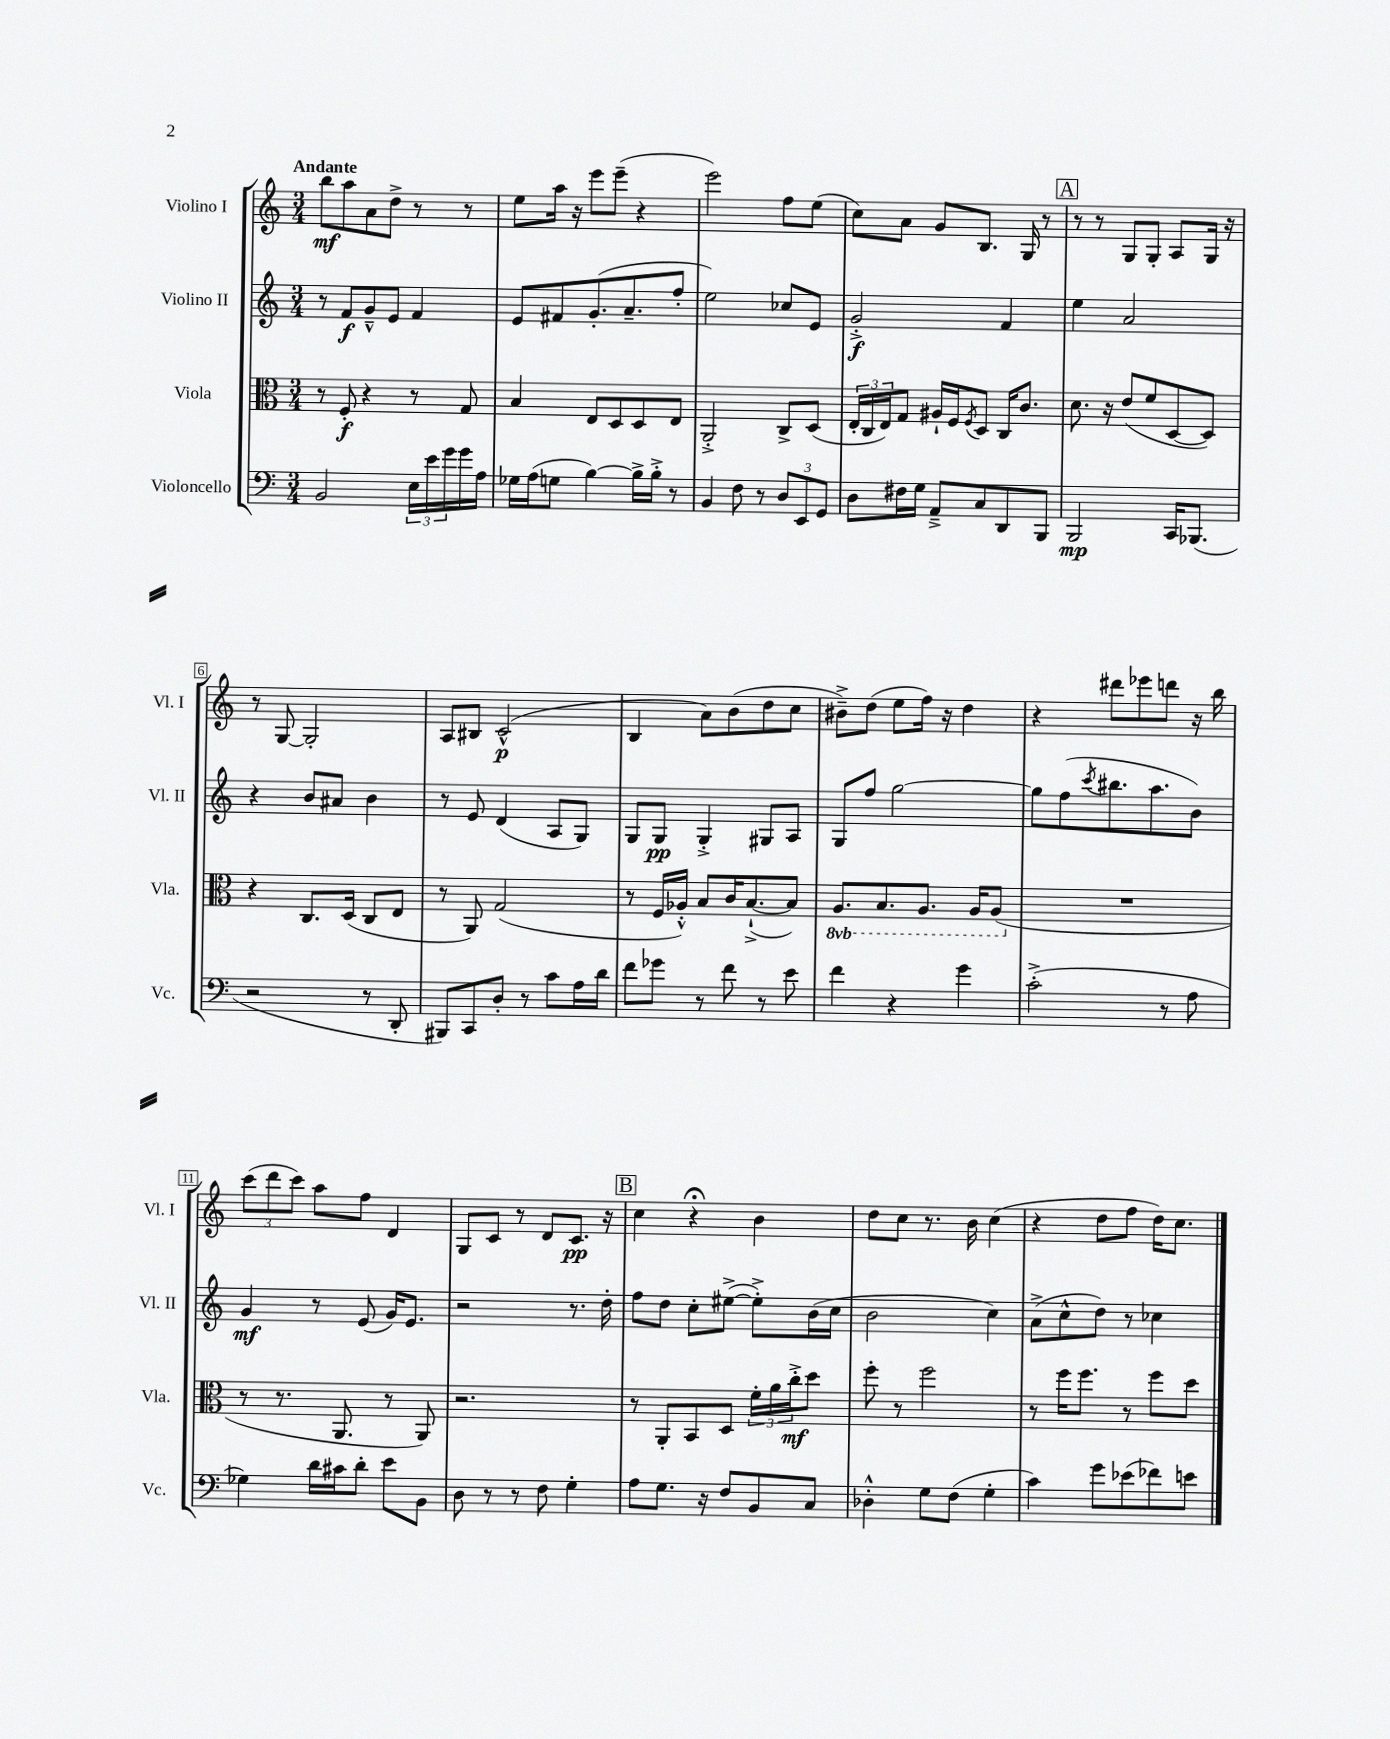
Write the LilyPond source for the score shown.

<<
\new StaffGroup <<
\new Staff = "s0" \with { instrumentName = "Violino I" shortInstrumentName = "Vl. I" } {
    \clef treble \key c \major \numericTimeSignature \time 3/4 \tempo "Andante"
    b''8\mf a''8 a'8 d''8-> r8 r8 |
    e''8 a''16 r16 e'''8 e'''8--( r4 |
    e'''2) f''8 e''8( |
    c''8) a'8 g'8 b8. g16 r8 |
    \mark \markup { \box "A" } r8 r8 g8 g8-. a8 g16 r16 |
    r8 g8~ g2-. |
    a8 bis8 c'2-^\p( |
    b4 a'8) b'8( d''8 c''8 |
    bis'8--->) d''8( e''8 f''16) r16 d''4 |
    r4 dis'''8 ees'''8 d'''8 r16 b''16 |
    \tuplet 3/2 { c'''8( d'''8 c'''8) } a''8 f''8 d'4 |
    g8 c'8 r8 d'8 c'8.\pp r16 |
    \mark \markup { \box "B" } c''4 r4\fermata b'4 |
    d''8 c''8 r8. b'16 c''4( |
    r4 d''8 f''8 d''16) c''8. \bar "|." |
}
\new Staff = "s1" \with { instrumentName = "Violino II" shortInstrumentName = "Vl. II" } {
    \clef treble \key c \major \numericTimeSignature \time 3/4
    r8 f'8\f g'8---^ e'8 f'4 |
    e'8 fis'8 g'8.-.( a'8.-- f''8-. |
    e''2) ces''8 e'8 |
    g'2-.->\f f'4 |
    \mark \markup { \box "A" } e''4 a'2 |
    r4 b'8 ais'8 b'4 |
    r8 e'8 d'4( a8 g8) |
    g8 g8\pp g4-.-> gis8 a8 |
    g8 f''8 g''2~ |
    g''8 f''8( \acciaccatura { c'''8 } bis''8. a''8. b'8) |
    g'4\mf r8 e'8( g'16) e'8. |
    r2 r8. d''16-. |
    \mark \markup { \box "B" } f''8 d''8 c''8-. eis''8~->( eis''8-.->) b'16( c''16 |
    b'2 c''4) |
    a'8->( c''8-^ d''8) r8 ces''4 \bar "|." |
}
\new Staff = "s2" \with { instrumentName = "Viola" shortInstrumentName = "Vla." } {
    \clef alto \key c \major \numericTimeSignature \time 3/4 \set Staff.ottavationMarkups = #ottavation-simple-ordinals
    r8 f8-.\f r4 r8 g8 |
    b4 e8 d8 d8 e8 |
    a,2-.-> c8-> d8( |
    \tuplet 3/2 { e16-. c16 e16) } g8 ais16-! f16 \acciaccatura { f8 } d8 c16 c'8. |
    \mark \markup { \box "A" } d'8. r16 e'8( f'8 d8~ d8) |
    r4 c8. d16( c8 e8 |
    r8 a,8) g2( |
    r8 f16 aes16-.-^) b8 c'16 b8.~-!->( b8) |
    \ottava #-1 a,8. b,8. a,8. a,16 a,8( \ottava #0 |
    R2. |
    r8 r8. a,8. r8 a,8) |
    r2. |
    \mark \markup { \box "B" } r8 a,8-. b,8 d8 \tuplet 3/2 { f'16-. a'16 c''16-.->\mf } d''8 |
    f''8-. r8 f''2 |
    r8 f''16 f''8. r8 f''8 d''8 \bar "|." |
}
\new Staff = "s3" \with { instrumentName = "Violoncello" shortInstrumentName = "Vc." } {
    \clef bass \key c \major \numericTimeSignature \time 3/4
    b,2 \tuplet 3/2 { e16 e'16 g'16 } g'16 a16 |
    ges16 a16( g8 b4~) b16-> b16-.-> r8 |
    b,4 f8 r8 \tuplet 3/2 { d8 e,8 g,8 } |
    d8 fis16 g16 a,8---> c8 d,8 b,,8 |
    \mark \markup { \box "A" } b,,2\mp c,16 bes,,8.( |
    r2 r8 d,8-. |
    bis,,8) c,8 d8-. r8 c'8 a16 d'16 |
    f'8 ges'8 r8 f'8 r8 e'8 |
    f'4 r4 g'4 |
    c'2-.->( r8 a8 |
    ges4) d'16 cis'16 d'8-. e'8 b,8 |
    d8 r8 r8 f8 g4-. |
    \mark \markup { \box "B" } a8 g8. r16 f8 b,8 c8 |
    des4-.-^ g8 f8( g4-. |
    c'4) g'8 ees'8( fes'8) e'8 \bar "|." |
}
>>
>>
\layout { \context { \Score \override BarNumber.stencil = #(make-stencil-boxer 0.1 0.3 ly:text-interface::print) } }
